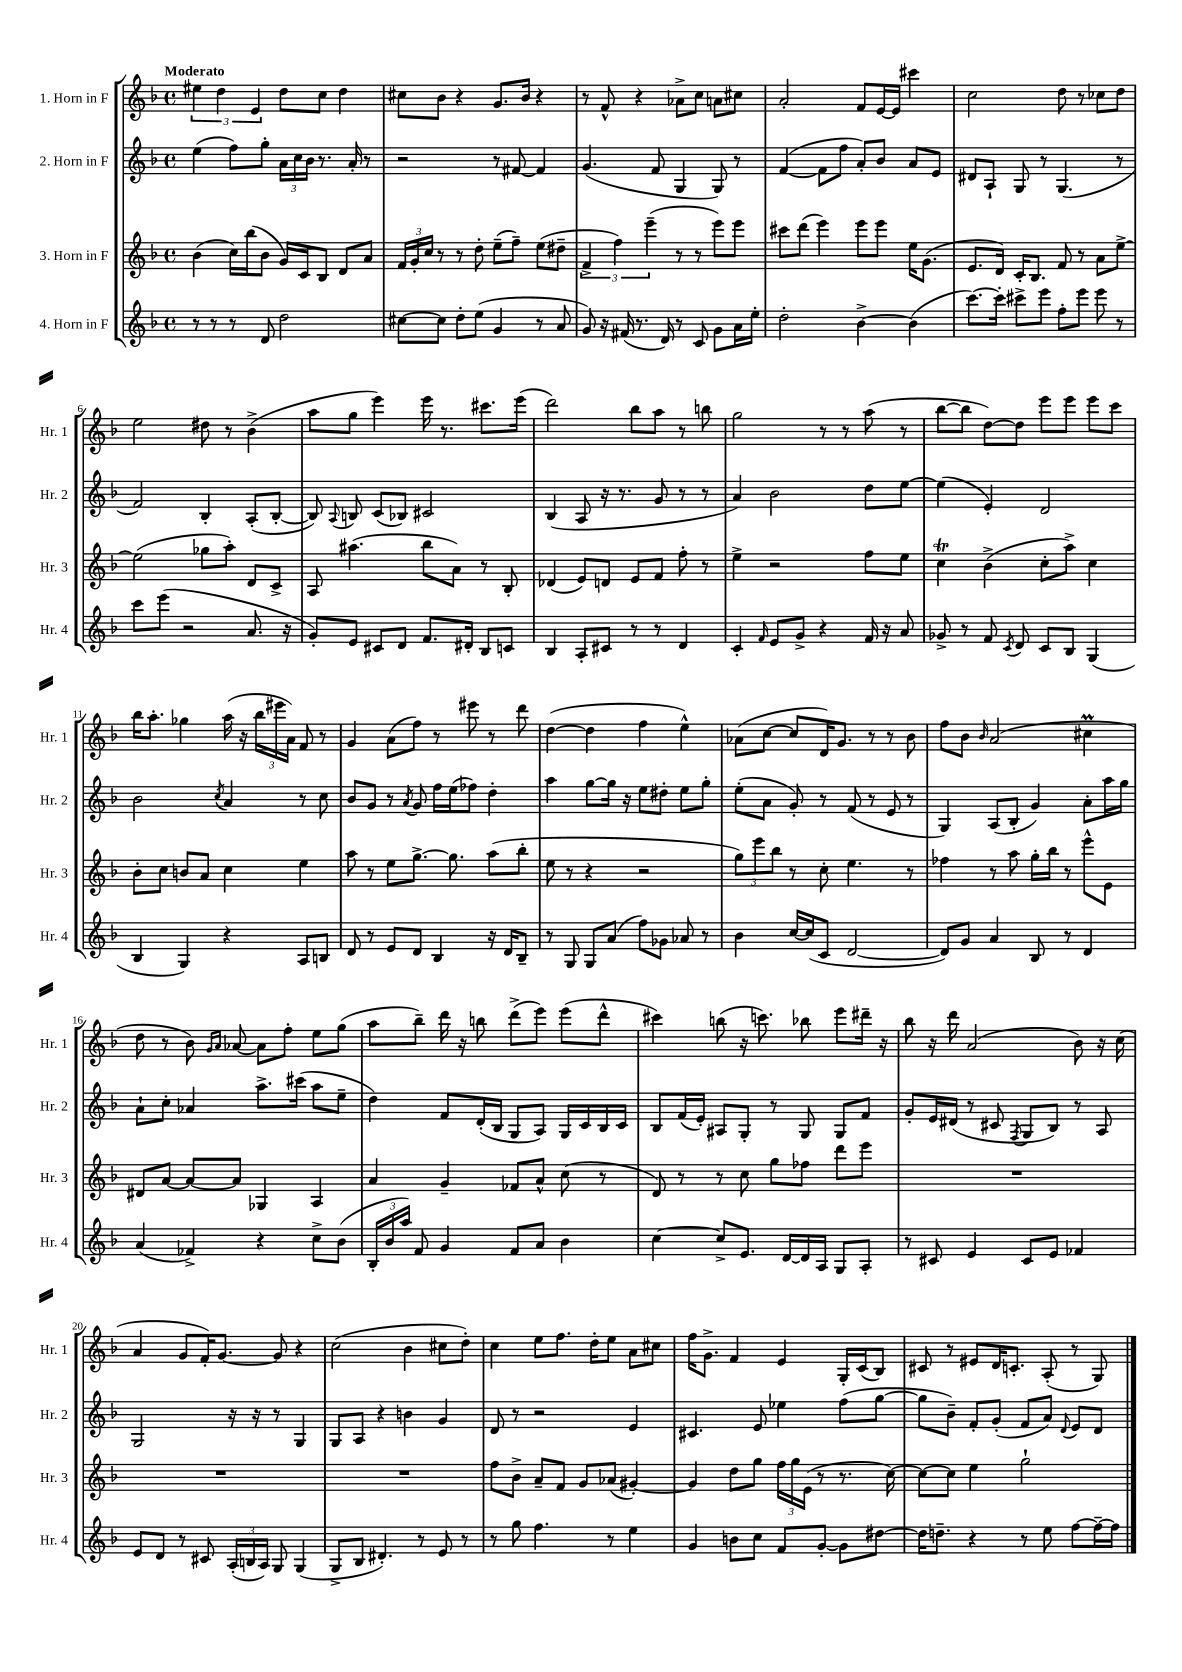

**kern	**kern	**kern	**kern
*staff4	*staff3	*staff2	*staff1
*clefG2	*clefG2	*clefG2	*clefG2
*k[b-]	*k[b-]	*k[b-]	*k[b-]
*M4/4	*M4/4	*M4/4	*M4/4
*met(c)	*met(c)	*met(c)	*met(c)
8r	(4b-	(4ee	6ee#
8r	.	.	.
.	.	.	6dd
8r	16cc)	8ff)	.
.	(16bb-	.	.
.	.	.	6e
8d	8b-	8gg'	.
2dd	16g)	24a	8dd
.	.	24cc	.
.	16c	.	.
.	.	24b-	.
.	8B-	8.r	8cc
.	8d	.	4dd
.	.	16a'	.
.	8a	8r	.
=	=	=	=
[8cc#	24f	2r	8cc#
.	24g'	.	.
.	24cc	.	.
8cc#]	8r	.	8b-
8dd'	8r	.	4r
(8ee	8dd'	.	.
4g	(8ee~	8r	8.g
.	8ff~)	[8f#	.
.	.	.	16b-
8r	(8ee	4f#]	4r
8a	8dd#~	.	.
=	=	=	=
8g)	6f^	(4.g	8r
16r	.	.	8f^^
.	6ff)	.	.
(16f#	.	.	.
8.r	.	.	4r
.	(6eee~	.	.
.	.	8f	.
16d)	.	.	.
8r	8r	4G	8a-^
8c	8r	.	8cc
8g	8eee)	8G)	8a
16a	8eee	8r	8cc#
16ee'	.	.	.
=	=	=	=
2dd'	8ccc#	([4f	2a'
.	(8ddd	.	.
.	4eee)	8f]	.
.	.	8ff	.
[4b-^	8eee	8a')	8f
.	8eee	8b-	[16e
.	.	.	16e]
(4b-]	16ee	8a	4ccc#
.	(8.g	.	.
.	.	8e	.
=	=	=	=
[8.ccc)	8.e	8d#	2cc
.	.	8A`	.
16ccc']	16d)	.	.
8ccc#^	16c'	8G	.
.	8.B-	.	.
8eee	.	8r	.
8ff'	8f	(4.G	8dd
8eee	8r	.	8r
8eee	8a	.	8cc-
8r	[8ee^	8r	8dd
=	=	=	=
8ccc	(2ee]	2f)	2ee
(8eee	.	.	.
2r	.	.	.
.	8gg-	4B-'	8dd#
.	8aa')	.	8r
8.a	8d	(8A'	(4b-^
.	8c^	[8B-'	.
16r	.	.	.
=	=	=	=
8g')	8A	8B-])	8aa
.	.	8qqA	.
8e	(4.aa#	8B	8gg
8c#	.	(8c	4eee)
8d	.	8B-)	.
8.f	8bb-	2c#	16eee
.	.	.	8.r
.	8a)	.	.
16d#'	.	.	.
8B-	8r	.	8.ccc#
8c	8B-'	.	.
.	.	.	(16eee
=	=	=	=
4B-	(4d-	(4B-	2ddd)
8A'	8e)	8A	.
8c#	8d	16r	.
.	.	8.r	.
8r	8e	.	8bb-
8r	8f	8g	8aa
4d	8ff'	8r	8r
.	8r	8r	8bb
=	=	=	=
4c'	4ee^	4a)	2gg
16qqf	.	.	.
8e	2r	2b-	.
8g^	.	.	.
4r	.	.	8r
.	.	.	8r
16f	8ff	8dd	(8aa
16r	.	.	.
8a	8ee	[8ee	8r
=	=	=	=
8g-^	4cc	(4ee]	[8bb-
8r	.	.	8bb-]
8f	(4b-^	4e')	[8dd)
8qc	.	.	.
8d	.	.	8dd]
8c	8cc'	2d	8eee
8B-	8aa^)	.	8eee
(4G	4cc	.	8eee
.	.	.	8ccc
=	=	=	=
4B-	8b-'	2b-	16bb-
.	.	.	8.aa'
.	8cc	.	.
4G)	8b	.	4gg-
.	8a	.	.
.	.	8qcc	.
4r	4cc	4a	(16aa
.	.	.	16r
.	.	.	24bb-
.	.	.	24eee#
.	.	.	24a)
8A	4ee	8r	8f
8B	.	8cc	8r
=	=	=	=
8d	8aa	8b-	4g
8r	8r	8g	.
8e	8ee	8r	(8a
.	.	8qa	.
8d	[8.gg^	8g	8ff)
4B-	.	16ff	8r
.	8.gg]	(16ee	.
.	.	8ff-)	8eee#
16r	(8aa	4dd'	8r
16d	.	.	.
8B-~	8bb-'	.	8ddd
=	=	=	=
8r	8ee	4aa	([4dd
8G	8r	.	.
8G	4r	[8gg	4dd]
(8a	.	16gg]	.
.	.	16r	.
8ff)	2r	8ee	4ff
8g-	.	8dd#'	.
8a-	.	8ee	4ee^^)
8r	.	8gg'	.
=	=	=	=
4b-	12gg)	(8ee'	(8a-
.	12eee	.	.
.	.	8a	[8cc
.	12bb-	.	.
[16cc	8r	8g')	8cc]
(16cc]	.	.	.
8c	8cc'	8r	16d)
.	.	.	8.g
[2d	4.ee	(8f	.
.	.	8r	8r
.	.	8e	8r
.	8r	8r	8b-
=	=	=	=
8d])	4ff-	4G)	8ff
8g	.	.	8b-
.	.	.	16qqb-
4a	8r	(8A	(2a
.	8aa	8B-'	.
8B-	16gg'	4g)	.
.	16bb-	.	.
8r	8r	.	.
4d	8eee^^	8a'	4cc#
.	8e	16aa	.
.	.	16gg	.
=	=	=	=
(4a	8d#	8a`	8dd
.	[8a	8cc'	8r
4f-^)	8a_	4a-	8b-)
.	.	.	16qqg
.	.	.	16qqa
.	8a]	.	[8a-
4r	4G-	8.aa^	8a-]
.	.	.	8ff'
.	.	(16ccc#	.
8cc^	4A	8aa	8ee
(8b-	.	8ee~	(8gg
=	=	=	=
24B-'	4a	4dd)	8aa
24b-	.	.	.
24aa)	.	.	.
8f	.	.	8bb-~)
4g	4g~	8f	16ddd
.	.	.	16r
.	.	(16d'	8bb
.	.	16B-	.
8f	8f-	8G	(8ddd^
8a	8a^^	8A)	8eee)
4b-	(8cc	16G	(8eee
.	.	16c	.
.	8r	16B-	8ddd^^
.	.	16c	.
=	=	=	=
[4cc	8d)	8B-	4ccc#)
.	8r	(16f	.
.	.	16e')	.
8cc^]	8r	8A#	(8bb
8.e	8cc	8G'	16r
.	.	.	8.ccc)
.	8gg	8r	.
[16d	.	.	.
16d]	8ff-	8G	8bb-
16A	.	.	.
8G	8ddd	8G	8eee
8A'	8eee	8f	16ddd#~
.	.	.	16r
=	=	=	=
8r	1r	8g'	8bb-
8c#	.	16e	16r
.	.	(16d#	16ddd
4e	.	8r	(2a
.	.	8c#	.
.	.	8qF	.
8c#	.	8G	.
8e	.	8B-)	.
4f-	.	8r	8b-)
.	.	8A	16r
.	.	.	(16cc
=	=	=	=
8e	1r	2G	4a
8d	.	.	.
8r	.	.	8g
8c#	.	.	16f')
.	.	.	[8.g
(24A'	.	16r	.
24B	.	.	.
.	.	16r	.
24A)	.	.	.
8G	.	8r	8g]
(4G	.	4G	4r
=	=	=	=
8G^	1r	8G	(2cc
8B-	.	8A	.
4.d#')	.	4r	.
.	.	4b	4b-
8r	.	.	.
8e	.	4g	8cc#
8r	.	.	8dd')
=	=	=	=
8r	8ff	8d	4cc
8gg	8b-^	8r	.
4.ff	8a~	2r	8ee
.	8f	.	8.ff
.	8g	.	.
.	.	.	16dd'
8r	(8a-	.	8ee
4ee	[4g#')	4e	8a
.	.	.	8cc#
=	=	=	=
4g	4g#]	4.c#	16ff
.	.	.	8.g^
8b	8dd	.	4f
8cc	8gg	8e	.
8f	24ff	4ee-	4e
.	24gg	.	.
.	(24e	.	.
[8g'	8r	.	.
8g]	8.r	(8ff	16G'
.	.	.	(16c
[8dd#	.	[8gg	8B-)
.	[16cc)	.	.
=	=	=	=
16dd#]	8cc_	8gg]	8c#
8.dd~	.	.	.
.	8cc]	8b-~)	8r
4r	4ee	8f'	8e#
.	.	(8g'	16d
.	.	.	8.c'
8r	2gg`	8f	.
8ee	.	8a)	(8A'
.	.	8qqd	.
[8ff	.	8e	8r
16ff~_	.	8d	8G)
16ff]	.	.	.
==	==	==	==
*-	*-	*-	*-
